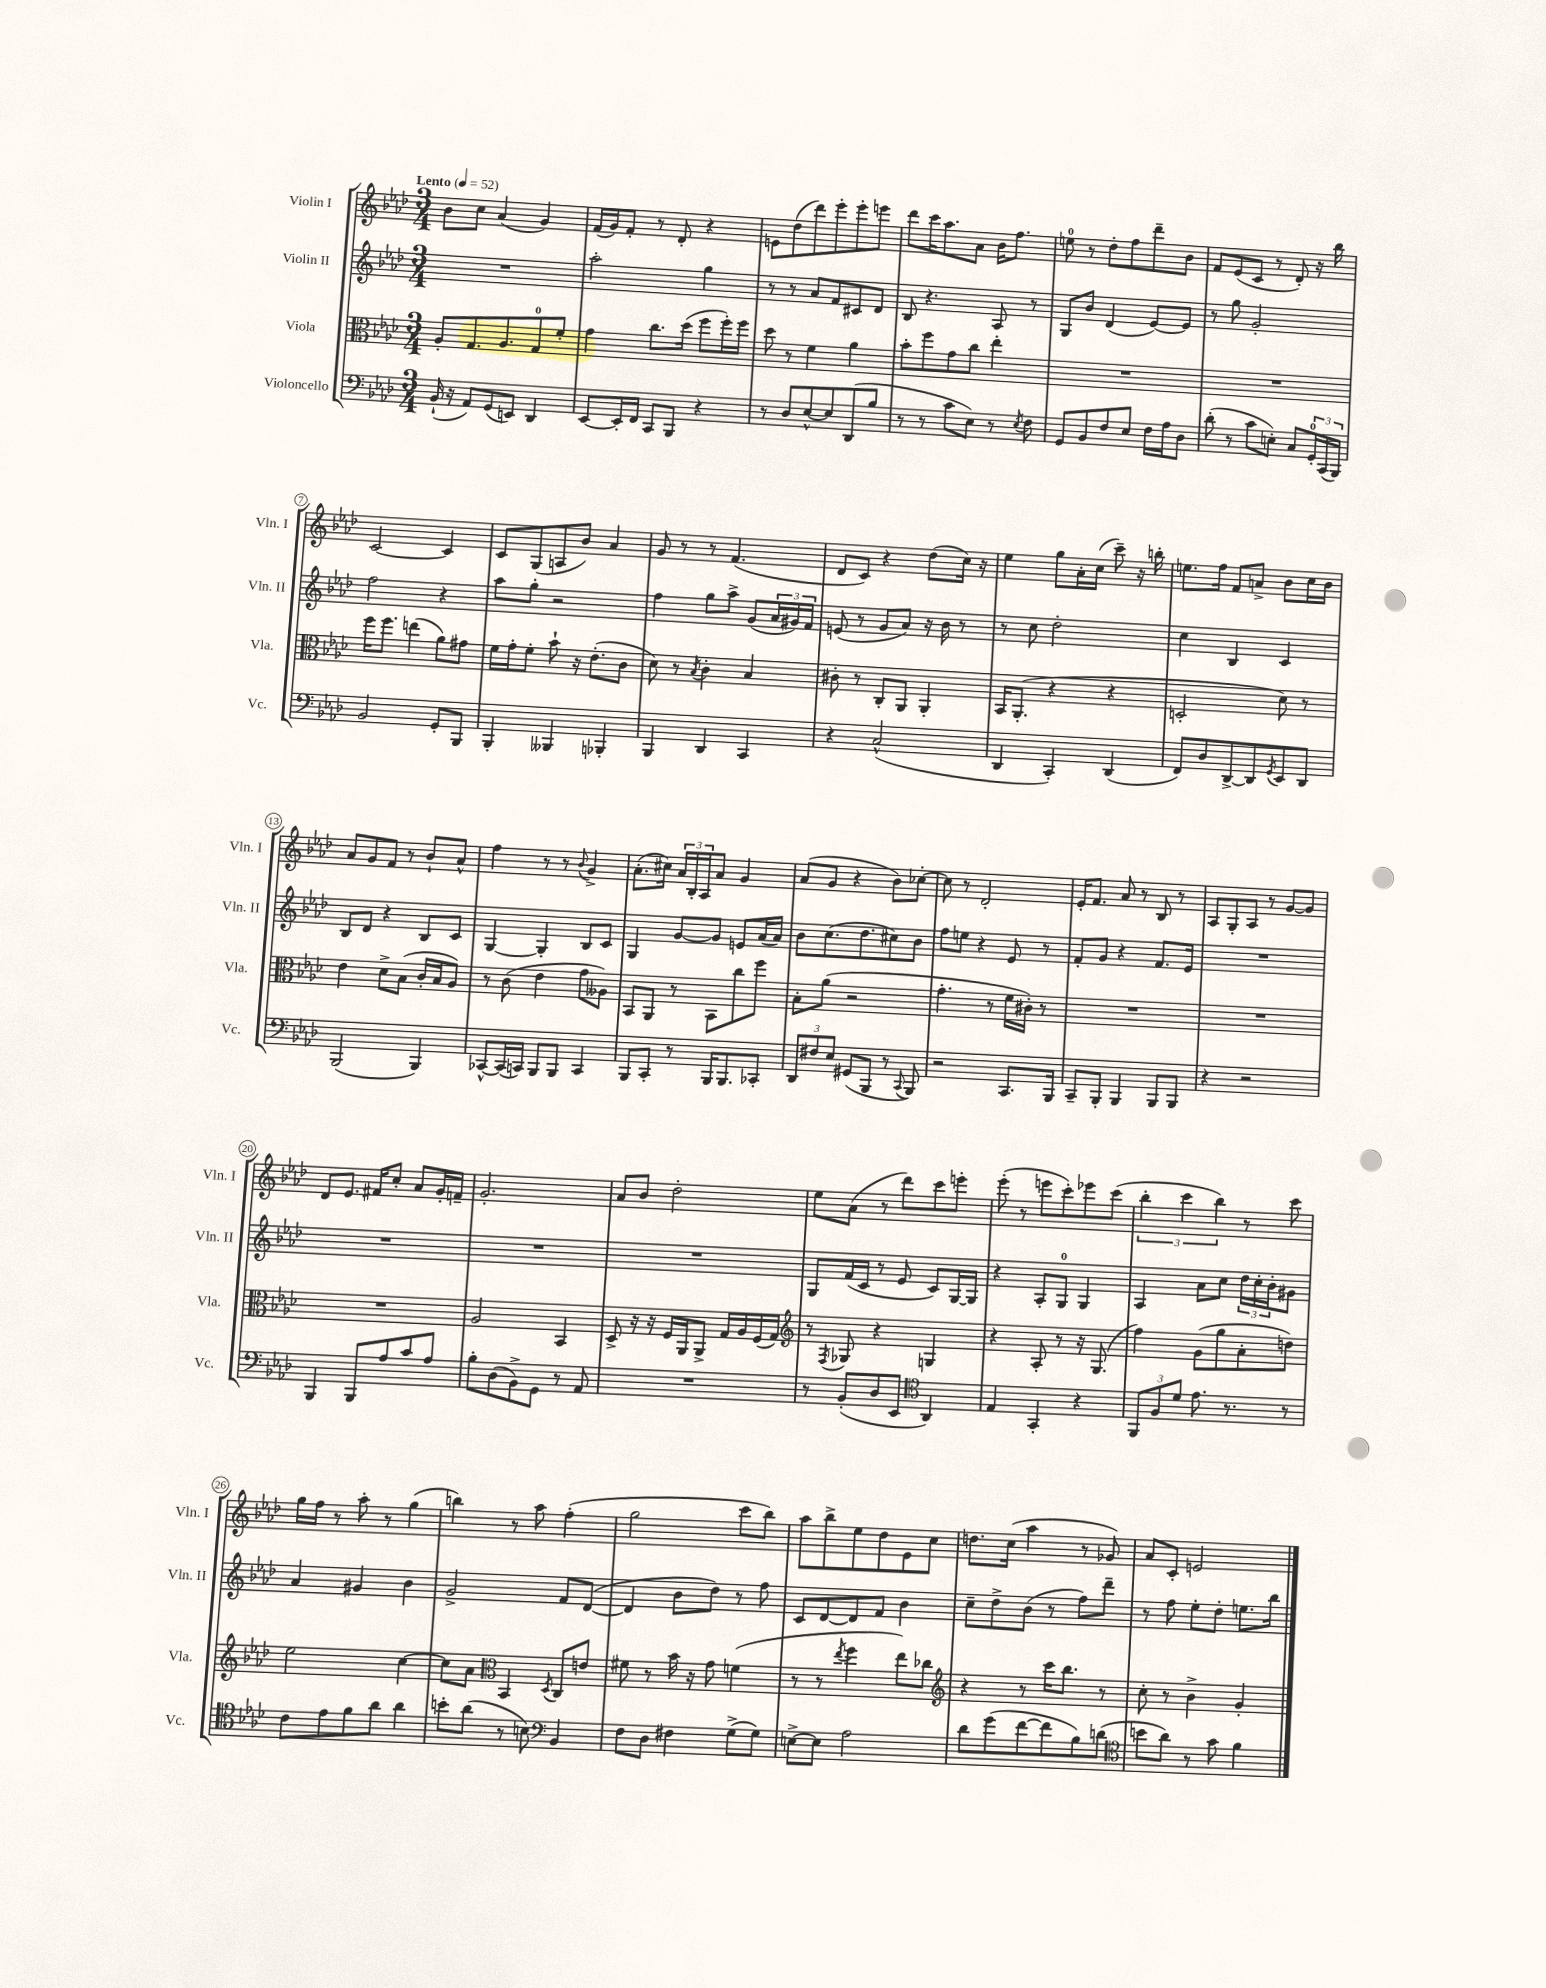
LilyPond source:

<<
\new StaffGroup <<
\new Staff = "s0" \with { instrumentName = "Violin I" shortInstrumentName = "Vln. I" } {
    \clef treble \key aes \major \numericTimeSignature \time 3/4 \tempo "Lento" 4 = 52
    bes'8 c''8 aes'4( g'4) |
    f'16( g'16) f'8-. r8 des'8-. r4 |
    e'8 des''8( des'''8) ees'''8-. ees'''8-. e'''8 |
    des'''8 c'''16 aes''8. aes'8 bes'16 f''8. |
    e''8-0 r8 des''8-. f''8 des'''8-- bes'8 |
    f'8 ees'8( c'8 r8 des'8-.) r16 bes''16 |
    c'2~ c'4 |
    c'8 g8( a8 bes'8) aes'4 |
    g'8 r8 r8 f'4.( |
    des'8 c'8) r4 des''8( c''16) r16 |
    ees''4 g''8 aes'16-. c''16( c'''8--) r16 b''16-. |
    e''8. f''16 f'8 a'8-> bes'8 c''16 bes'16 |
    aes'8 g'8 f'8 r8 bes'8-! aes'8-^ |
    f''4 r8 r8 \appoggiatura { bes'8 } g'4-> |
    aes'8.-.( cis''16) \tuplet 3/2 { aes'16 bes16-. aes16 } aes'8 g'4 |
    aes'8( g'8 r4 bes'8) ces''8~-. |
    ces''8 r8 des'2-. |
    ees'16-. f'8. aes'8 r8 bes8 r8 |
    aes8 g8-. aes8 r8 g'8~ g'8 |
    des'8 ees'8. fis'16 c''8-. aes'8 g'16-. f'16-- |
    g'2.-. |
    aes'8 bes'8 des''2-. |
    ees''8 aes'8( r8 des'''8) c'''8 e'''8-. |
    ees'''8-.( r8 e'''8 c'''8-.) ees'''8 c'''8( |
    \tuplet 3/2 { bes''4-. c'''4 bes''4) } r8 c'''8 |
    g''16 f''16 r8 aes''8-. r8 g''4( |
    b''4) r8 aes''8 f''4-.( |
    g''2 c'''8 bes''8) |
    aes''8 bes''8-> ees''8 des''8 ees'8 c''8 |
    d''8. c''16( aes''4 r8 ges'8) |
    aes'8 c'8-. e'2 \bar "|." |
}
\new Staff = "s1" \with { instrumentName = "Violin II" shortInstrumentName = "Vln. II" } {
    \clef treble \key aes \major \numericTimeSignature \time 3/4
    R2. |
    aes''2-. g''4 |
    r8 r8 aes'8 f'8 cis'8 des'8 |
    bes8 r4. aes8 r8 |
    g8 bes'8 des'4( ees'8~) ees'8 |
    r8 g''8 g'2-. |
    f''2 r4 |
    aes''8 g''8-. r2 |
    f''4 g''8 aes''8-> g'8( \tuplet 3/2 { aes'16 gis'16) f'16 } |
    e'8( r8 g'8 aes'8) r16 bes'16 r8 |
    r8 c''8 des''2-. |
    c''4 bes4 c'4 |
    bes8 des'8 r4 bes8 c'8 |
    g4~ g4-. bes8 c'8 |
    g4 g'8~ g'8 e'8 aes'16( aes'16) |
    bes'8 c''8.( des''8. cis''8) bes'8 |
    f''8 e''8 r4 ees'8 r8 |
    f'8-. g'8 r4 f'8. ees'16 |
    R2. |
    R2. |
    R2. |
    R2. |
    g8 f'16( c'16 r8 ees'8 c'8) g16~ g16 |
    r4 aes8-. g8-0 g4 |
    aes4 aes'8 c''8 \tuplet 3/2 { des''16 c''16-. bes'16-. } gis'8 |
    aes'4 gis'4 bes'4 |
    g'2-> f'8 des'8~( |
    des'4 bes'8 des''8) r8 f''8 |
    c'8 des'8~ des'8 f'8 bes'4 |
    c''8-- des''8-> bes'8( r8 f''8) des'''8-- |
    r8 f''8 ees''8-. des''8-. e''8. bes''16 \bar "|." |
}
\new Staff = "s2" \with { instrumentName = "Viola" shortInstrumentName = "Vla." } {
    \clef alto \key aes \major \numericTimeSignature \time 3/4
    aes8-. g8. aes8. g8-0 f'8-. |
    g'4 c''8. des''16( f''8 f''16-.) f''16 |
    des''8 r8 f'4 aes'4 |
    bes'8-. f''8 g'8 c''8 ees''4-. |
    R2. |
    R2. |
    f''16 f''8. e''4( aes'8) gis'8 |
    f'16 g'16-. f'8-. bes'8-! r16 ees'8.-.( c'8 |
    des'8) r8 \acciaccatura { bes8 } c'4-. bes4 |
    cis'8-. r8 c8-. aes,8 aes,4-. |
    bes,16 aes,8.-.( r4 r4 |
    d2-. des'8) r8 |
    ees'4 des'8-> bes8( c'16-. bes16 aes8) |
    r8 c'8( ees'4 g'8 aeses8) |
    bes,8 aes,8 r8 bes,8 c''8 f''8 |
    bes8-. aes'8( r2 |
    g'4.-. r8 f'16 cis'16-.) r8 |
    R2. |
    R2. |
    R2. |
    aes2 bes,4 |
    des8-> r16 r16 f16 aes,16 aes,8-> g16 aes16 f16( g16) |
    \clef treble r8 \acciaccatura { f8 } ges8 r4 g4 |
    r4 aes8-. r8 r16 g8.( |
    f''4) g'8( g''8 aes'8-. d''8) |
    ees''2 c''4~ |
    c''8 aes'8 \clef alto bes,4 \acciaccatura { des8 } c8 e'8 |
    fis'8 r8 bes'16 r16 g'8 f'4( |
    r8 r8 \acciaccatura { ees''8 } f''4 ees''8) ces''8 |
    \clef treble r4 r8 c'''16 bes''8. r8 |
    c''8-. r8 bes'4-> g'4-. \bar "|." |
}
\new Staff = "s3" \with { instrumentName = "Violoncello" shortInstrumentName = "Vc." } {
    \clef bass \key aes \major \numericTimeSignature \time 3/4
    bes,16-!( r16 aes,8) g,8( e,8) des,4 |
    ees,8~ ees,16-. f,16 c,8 bes,,8 r4 |
    r8 des8 ees8~-^ ees8 des,8( bes8 |
    r8 r8 c'8 ees8) r8 \acciaccatura { ees8 } f8 |
    g,8 bes,8 f8 ees8 f16 aes16 des8 |
    des'8-.( r8 c'8 e8-.) c8 \tuplet 3/2 { g,16-0-. c,16( bes,,16) } |
    bes,2 g,8-. bes,,8 |
    bes,,4-. beses,,4 bes,,4-. |
    bes,,4 des,4 c,4 |
    r4 c2-^( |
    des,4 c,4-.) des,4( |
    f,8) des8 des,8~-> des,8 \acciaccatura { g,8 } ees,8 des,8 |
    bes,,2( bes,,4) |
    ces,8~-^ ces,16( c,16) bes,,8 bes,,8 c,4 |
    bes,,8 c,8-. r8 bes,,16 bes,,8. ces,8-. |
    \tuplet 3/2 { des,8 fis8 ees8 } gis,8( bes,,8 r8 \appoggiatura { c,8 } bes,,8) |
    r2 c,8. bes,,16 |
    c,8-- bes,,8-. bes,,4 bes,,8 bes,,8 |
    r4 r2 |
    bes,,4 bes,,8 aes8 c'8 aes8 |
    bes8-. des8( bes,8->) g,8 r8 aes,8 |
    R2. |
    r8 bes,8-.( des8 ees,8 \clef tenor aes,4) |
    ees4 g,4-. r4 |
    \tuplet 3/2 { f,8 f8 des'8 } ees'8. r8. r8 |
    c'8 ees'8 f'8 aes'8 aes'4 |
    b'8-. aes'8( r8 b8) \clef bass bes,4 |
    f8 des8 fis4 g8->( g8) |
    e8~-> e8 aes2 |
    des'8 g'8( f'8~ f'8 bes8) d'8( |
    \clef tenor b'8 aes'8) r8 g'8 f'4 \bar "|." |
}
>>
>>
\layout { \context { \Score \override BarNumber.stencil = #(make-stencil-circler 0.1 0.3 ly:text-interface::print) } }
